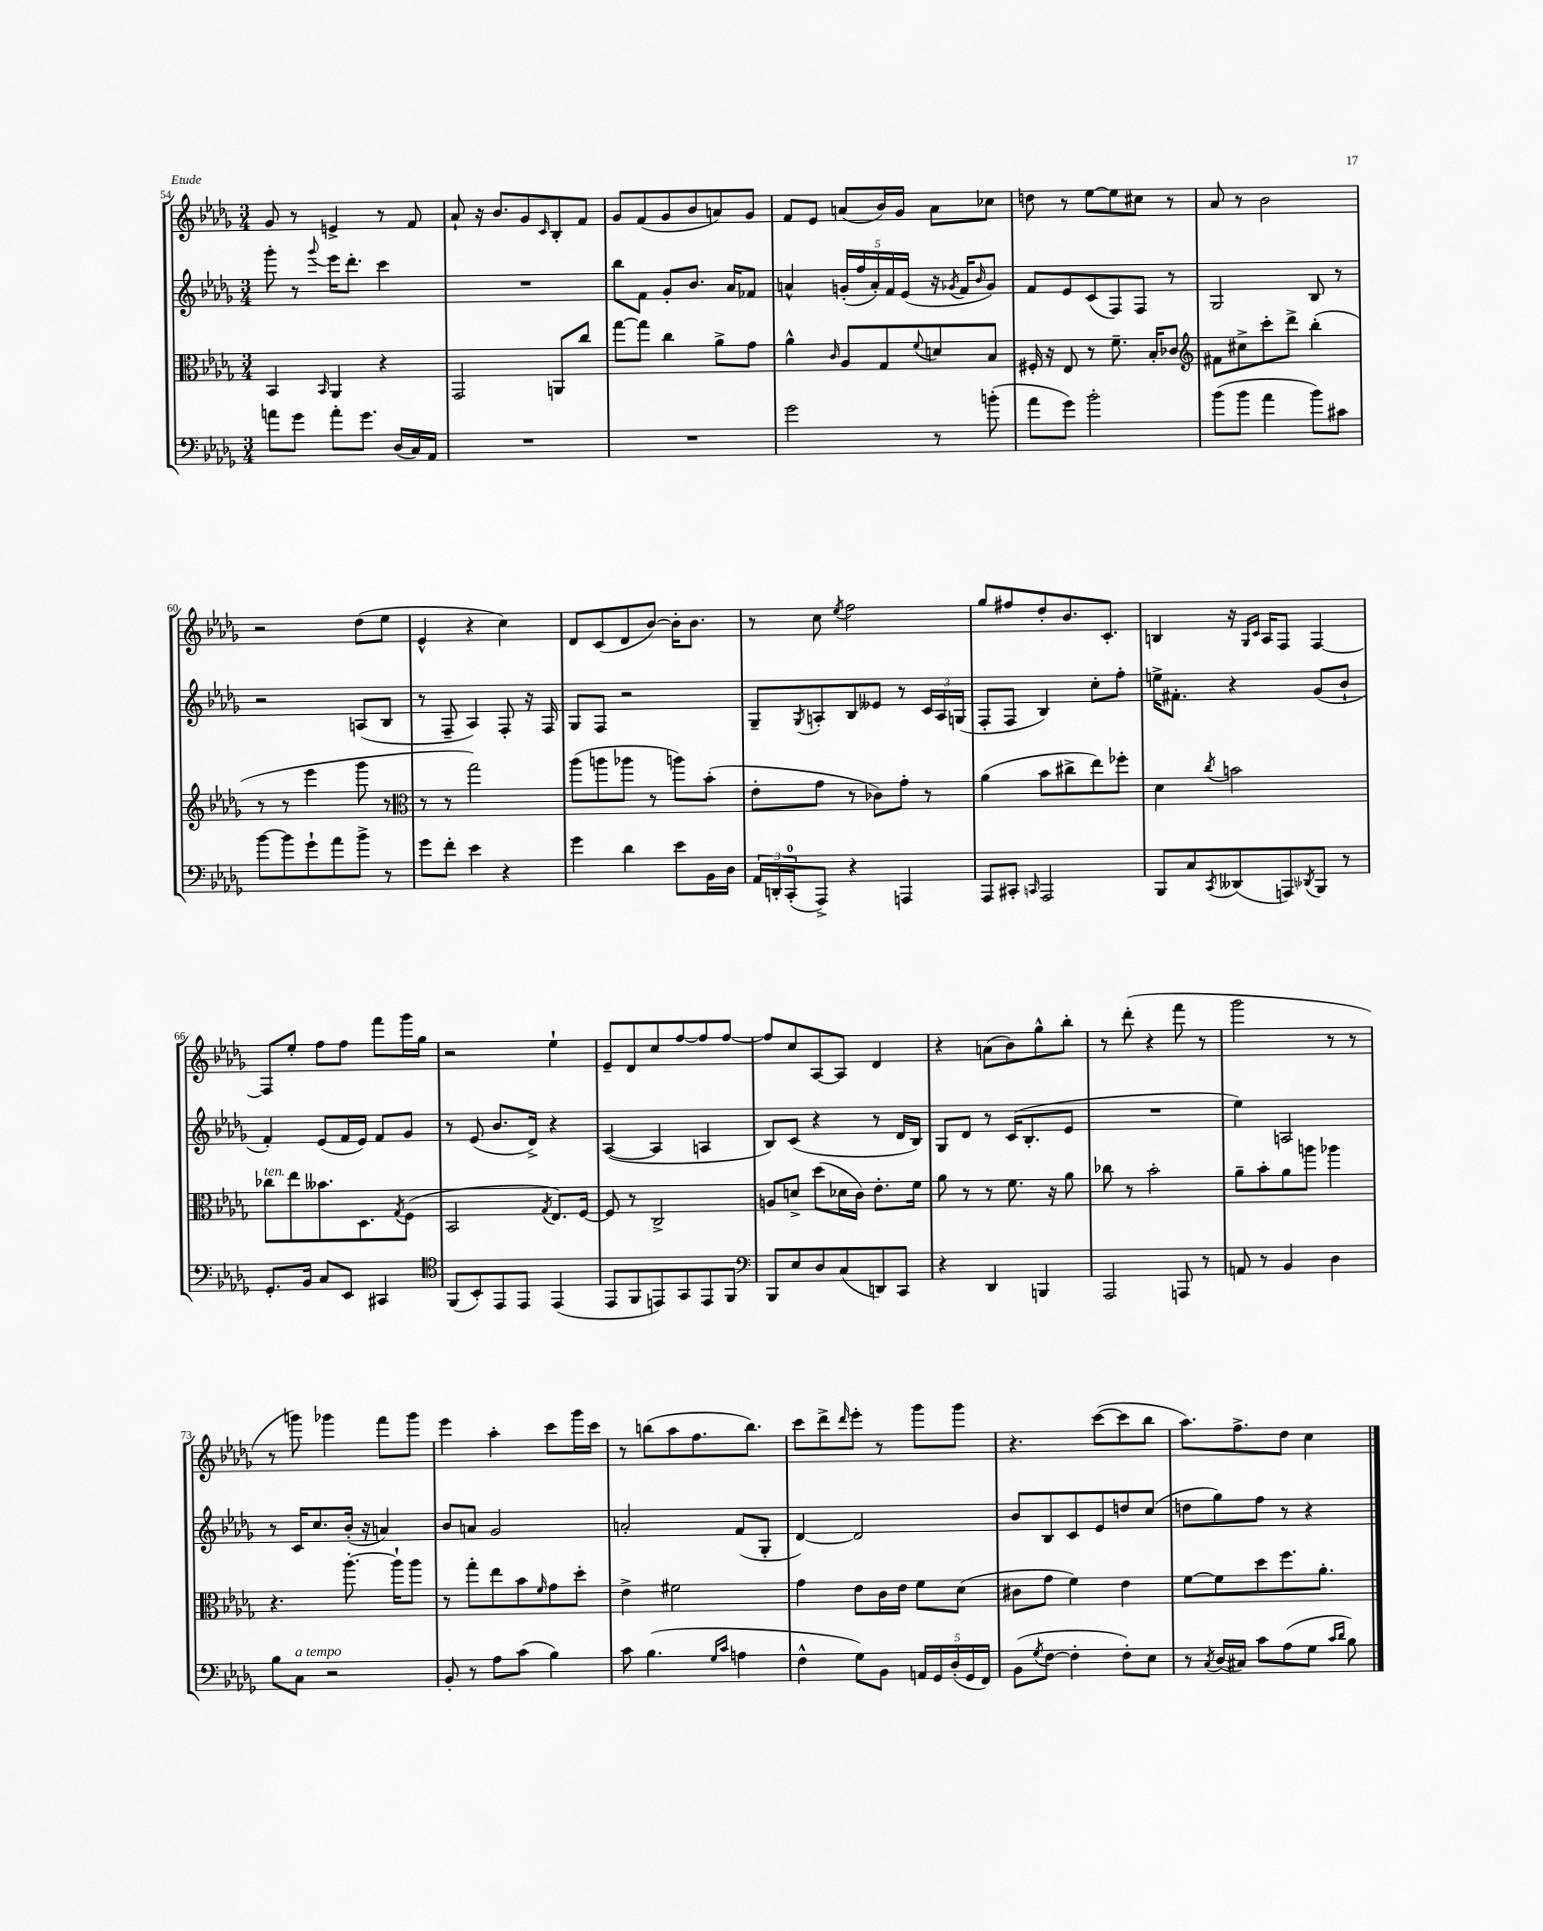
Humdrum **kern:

**kern	**kern	**kern	**kern
*part4	*part3	*part2	*part1
*staff4	*staff3	*staff2	*staff1
*clefF4	*clefC3	*clefG2	*clefG2
*k[b-e-a-d-g-]	*k[b-e-a-d-g-]	*k[b-e-a-d-g-]	*k[b-e-a-d-g-]
*M3/4	*M3/4	*M3/4	*M3/4
=54	=54	=54	=54
8an\L	4BB-/	8ggg-'\	8g-/
8g-\J	.	8r	8r
.	16qqBB-/	8qqggg-/	.
8a'\L	4AA-/	16eee-\KL	4en^/
.	.	8.ddd-'\J	.
8.g-\J	.	.	.
.	4r	4ccc\	8r
(16D-/LL	.	.	.
16C/)	.	.	8f/
16AA-/JJ	.	.	.
=55	=55	=55	=55
2.r	2GG-/	2.r	8a-`/
.	.	.	16r
.	.	.	8.b-/L
.	.	.	8g-/
.	.	.	16qqc/
.	8AAn/L	.	8B-'/
.	8cc/J	.	8f/J
=56	=56	=56	=56
2.r	[8gg-\L	8bb-\L	8g-/L
.	8gg-\J]	8f\J	(8f/
.	4cc\	8g-'/L	8g-/
.	.	8.b-/J	8b-/
.	8a-^\L	.	8an/)
.	.	16a-/KL	.
.	8g-\J	8f-X/J	8g-/J
=57	=57	=57	=57
2g-\	4a-^^\	4an^^/	8f/L
.	.	.	8e-/J
.	16qqc/	.	.
.	8A-/L	(20gn'/LL	(8an/L
.	.	20ff/	.
.	.	20a'/)	.
.	8G-/	.	16b-/L)
.	.	20f/	.
.	.	.	16g-/JJ
.	.	(20e-/JJ	.
.	8qqf/	.	.
8r	8dn/	16r	8a\L
.	.	8qg-X/	.
.	.	16f/KL	.
.	.	16qqb-/	.
(8bn'\	8B-/J	8g-/J)	8cc-X\J
=58	=58	=58	=58
8a-\L	16F#X'/	8f/L	8ddn\
.	16r	.	.
8g-\J)	8E-/	8e-/	8r
2b-'\	8r	(8c/	[8ee-\L
.	8.f~\	8F/)	8ee-\]
.	.	8F/J	8cc#X\J
.	16B-'/KL	.	.
.	8c-X/J	8r	8r
=59	=59	=59	=59
*	*clefG2	*	*
(8b-\L	8f#X\L	2G-/	8a-/
8b-\J	8cc#X^\	.	8r
4a-\	8ccc'\	.	2b-\
.	8ddd-^\J	.	.
8b-\L)	(4bb-'\	8B-/	.
8c#X\J	.	8r	.
!!LO:LB:g=z
=60	=60	=60	=60
[8b-\L	8r	2r	2r
8b-\]	8r	.	.
8g-`\	4eee-\	.	.
8a-\	.	.	.
8b-^\J	8ggg-\	(8An/L	(8dd-\L
8r	8r	8B-/J	8ee-\J
=61	=61	=61	=61
*	*clefC3	*	*
8g-\L	8r	8r	4e-^^/
8f'\J	8r	8F~/	.
4e-\	2gg-\)	4A-/)	4r
4r	.	8F'/	4cc\)
.	.	16r	.
.	.	16F/	.
=62	=62	=62	=62
4g-\	(8aa-\L	8G-/L	8d-/L
.	8aan\	8F/J	(8c/
4d-\	8aa-X\J	2r	8d-/
.	8r	.	[8b-/J)
8e-\L	8aan\L)	.	16b-'\KL]
.	.	.	8.b-\J
16BB-\L	(8b-'\J	.	.
16D-\JJ	.	.	.
=63	=63	=63	=63
24AA-/LL	8e-'\L	8G-~/L	8r
24DDn'/	.	.	.
(24CC'/J	.	.	.
.	.	8qG-/	.
8AAA-^/J)	8g-\J	8An'/	8cc\
.	.	.	8qee-/
4r	8r	8B-/	2ff\
.	8c-X\L)	8e--X/J	.
4AAAn/	8g-'\J	8r	.
.	8r	24c/LL	.
.	.	24A/	.
.	.	(24Gn/JJ	.
=64	=64	=64	=64
8AAA-/L	(4a-\	8F'/L	8gg-/L
8CC#X'/J	.	8F/J	8ff#X/
16qqCCn/	.	.	.
2AAA-/	8b-\L	4B-/)	8dd-'/
.	8cc#X^\	.	8.b-/
.	8ee-\)	8cc'\L	.
.	.	.	8.c'/J
.	8ff-X'\J	8ff'\J	.
=65	=65	=65	=65
8BBB-/L	4d-\	16een^\KL	4Bn/
.	.	8.f#X'\J	.
8C/	.	.	.
8qCC/	8qcc/	.	.
(8DD--X/	2bn\	4r	16r
.	.	.	16qqG-/LL
.	.	.	16qqc/JJ
.	.	.	16A-/KL
8AAAn/)	.	.	8F/J
8qDD-X/	.	.	.
8BBB-/J	.	(8g-/L	[4F/
8r	.	8b-`/J	.
!!LO:LB:g=z
=66	=66	=66	=66
!	!LO:TX:a:i:t=ten.	!	!
8.GG-'/L	8cc-X\L	4f'/)	8F/L]
.	8ee-\	.	8ee-'/J
16BB-/Jk	.	.	.
8C/L	8.b--X\	(8e-/L	8ff\L
8EE-/J	.	16f/L	8ff\J
.	8.D-\	16e-/JJ)	.
4CC#X/	.	8f/L	8fff\L
.	8qG-/	.	.
.	(8F\J	8g-/J	16ggg-\L
.	.	.	16gg-\JJ
=67	=67	=67	=67
*clefC4	*	*	*
(8FF/L	2BB-/	8r	2r
8BB-'/)	.	(8e-/	.
8EE-/	.	8.b-/L	.
8EE-/J	.	.	.
.	.	16d-^/Jk)	.
.	8qG-/	.	.
(4EE-/	8.E-/L)	4r	4ee-`\
.	[16F/Jk	.	.
=68	=68	=68	=68
8EE-/L	8F/]	([4A-/	8e-~/L
8FF/	8r	.	8d-/
8EEn/)	2C^/	4A-/]	8cc/
8GG-/	.	.	[8ff/
8EE/	.	4An/	8ff/]
8FF/J	.	.	[8ff/J
=69	=69	=69	=69
*clefF4	*	*	*
8BBB-/L	8An/L	8B-/L)	8ff/L]
8E-/	8dn^/J	(8c/J	8cc/
8D-/	(8dd-\L	4r	[8A-/
(8C/	16d-X\L	.	8A-/J]
.	16c\JJ)	.	.
8DDn/)	8.e-'\L	8r	4d-/
8CC/J	.	16d-/LL	.
.	16f\Jk	16B-/JJ)	.
=70	=70	=70	=70
4r	8a-\	8G-/L	4r
.	8r	8d-/J	.
4DD-/	8r	8r	(8an\L
.	8.f\	(16c/KL	8b-\)
.	.	8.B-'/	.
4BBBn/	.	.	8gg-^^\
.	16r	.	.
.	8a-\	8e-/J	8bb-'\J
=71	=71	=71	=71
2AAA-/	8cc-X\	2.r	8r
.	8r	.	(8ddd-'\
.	2b-'\	.	4r
8AAAn/	.	.	8fff\
8r	.	.	8r
=72	=72	=72	=72
8AAn/	8a-~\L	4ee-\)	2ggg-\
8r	8b-'\	.	.
4BB-/	8a-\	2An/	.
.	8aan\J	.	.
4D-\	4aa-X\	.	8r
.	.	.	8r
!!LO:LB:g=z
=73	=73	=73	=73
8B-\L	4.r	8r	8r
!LO:TX:a:i:t=a tempo	!	!	!
8C\J	.	16c/KL	8gggn\)
.	.	8.cc/	.
2r	.	.	4ggg-X\
.	[8.aa-'\	(16b-'/Jk	.
.	.	16r	.
.	.	4an/)	8fff\L
.	16aa-`\KL]	.	.
.	8aa-\J	.	8ggg-\J
=74	=74	=74	=74
8BB-'/	8r	8b-/L	4eee-\
8r	8gg-'\L	8an/J	.
8A-\L	8ee-\	2g-/	4aa-'\
(8c\J	8b-\	.	.
.	16qqf/	.	.
4B-\)	8g-\	.	8ccc\L
.	8dd-'\J	.	16ggg-\L
.	.	.	16ccc\JJ
=75	=75	=75	=75
8c\	4e-^\	2an'/	8r
(4.B-\	.	.	(8bbn\L
.	2f#X\	.	8aa-\
.	.	.	8.ff\
16qqG-/LL	.	.	.
16qqc/JJ	.	.	.
4An\	.	(8f/L	.
.	.	.	8.bb\J)
.	.	8G-'/J	.
=76	=76	=76	=76
4F^^\	4g-\	[4d-/)	8ccc\L
.	.	.	8ddd-^\
.	.	.	16qqddd-/
8G-\L)	8e-\L	2d-/]	8eee-'\J
8BB-\J	16c\L	.	8r
.	16e-\JJ	.	.
20AAn/LL	8f\L	.	8ggg-\L
20GG-/	.	.	.
(20D-'/	.	.	.
.	(8d-\J	.	8ggg-\J
20GG-/	.	.	.
20FF/JJ)	.	.	.
=77	=77	=77	=77
(8BB-\L	8c#X\L	8b-/L	4.r
8qG-/	.	.	.
[8F\J	8g-\J	8B-/	.
4F'\]	4f\)	8c/	.
.	.	8e-/	([8ccc\L
8F'\L)	4e-\	8ddn/	8ccc\]
8E-\J	.	(8cc/J	8bb-\J
=78	=78	=78	=78
8r	[8f\L	8ddn\L	8.aa-\L)
8qC/	.	.	.
(16D-/LL	8f\]	8gg-\)	.
16C#X/JJ)	.	.	8.ff^\
8c\L	8dd-\	8ff\J	.
(8A-\	8.ff\	8r	8dd-\J
8G-\J	.	4r	4cc\
.	8.a-'\J	.	.
16qqc/LL	.	.	.
16qqd-/JJ	.	.	.
8B-\)	.	.	.
==	==	==	==
*-	*-	*-	*-
